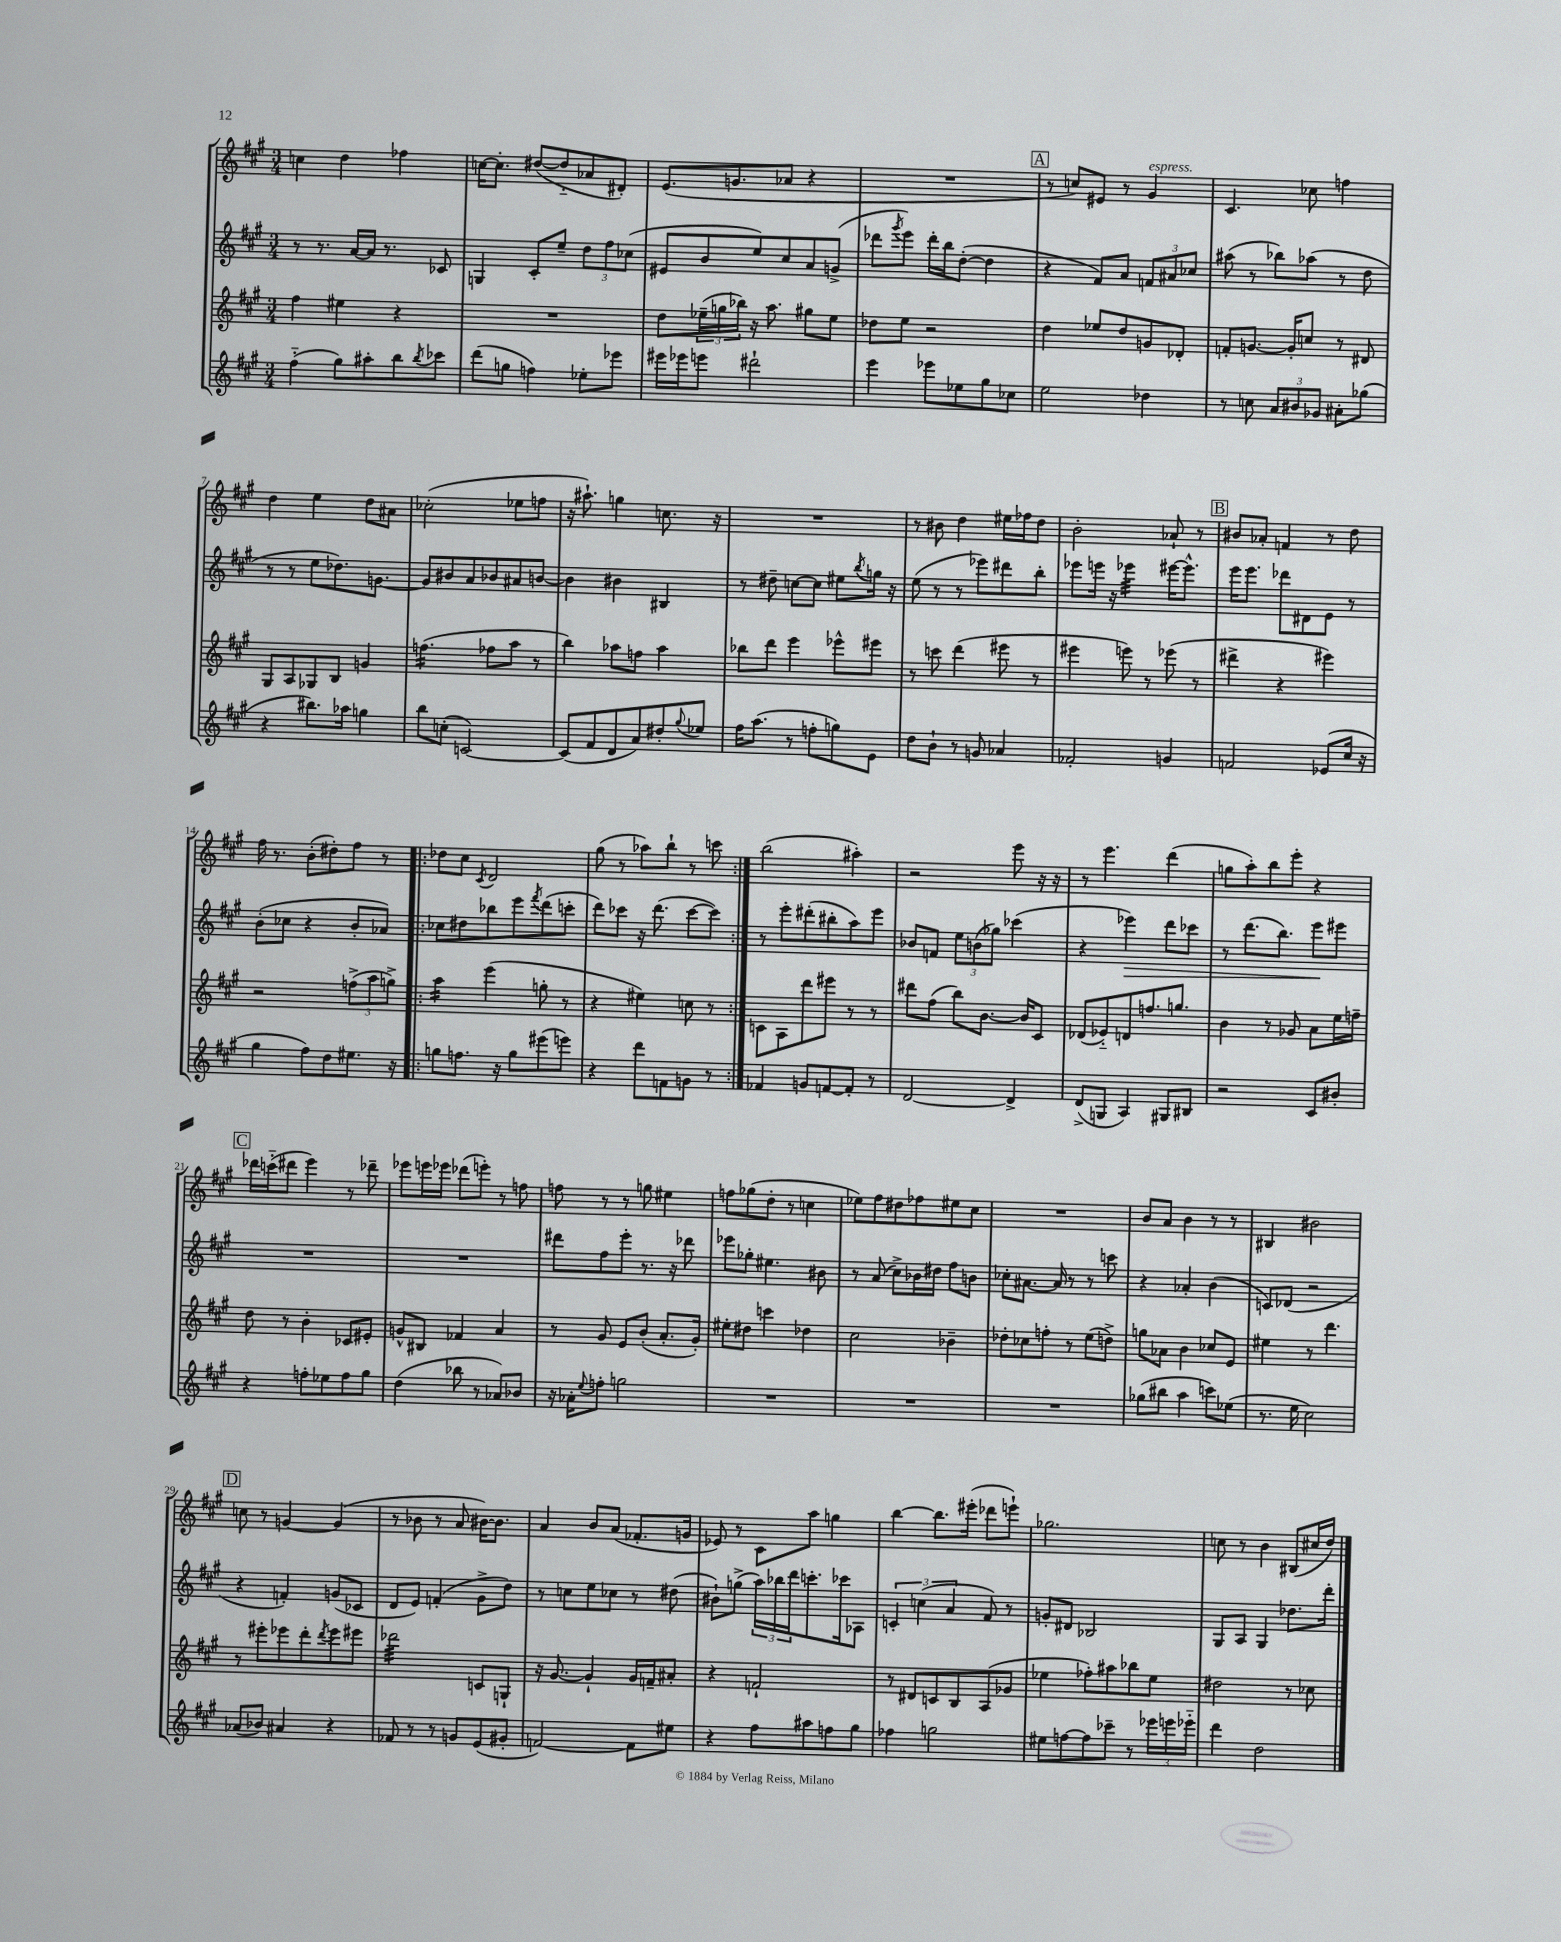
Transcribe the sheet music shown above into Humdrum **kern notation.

**kern	**kern	**kern	**kern
*staff4	*staff3	*staff2	*staff1
*clefG2	*clefG2	*clefG2	*clefG2
*k[f#c#g#]	*k[f#c#g#]	*k[f#c#g#]	*k[f#c#g#]
*M3/4	*M3/4	*M3/4	*M3/4
(4ff#'~	4ff#	8r	4cc
.	.	8.r	.
8gg#)	4ee#	.	4dd
.	.	[16a	.
8aa#'	.	16a]	.
.	.	8.r	.
8bb	4r	.	4ff-
8qbb	.	.	.
8ccc-	.	8c-	.
=	=	=	=
(8ddd	2.r	4G	[16cc
.	.	.	8.cc']
8gg	.	.	.
4ff)	.	8c#'	([8dd#
.	.	8ee~	8dd#'~]
8ee-'	.	12dd	8a-
.	.	12ff#	.
8eee-	.	.	8d#')
.	.	(12cc-	.
=	=	=	=
16eee#	8dd	8e#	(8.e
16eee-	.	.	.
8eee	(24ee-~	8b	.
.	24gg	.	.
.	.	.	8.g
.	24bb-)	.	.
2ddd#`	16r	8ee)	.
.	8.aa	.	.
.	.	8cc#	8a-
.	8gg#	8a	4r
.	8ee-	(8g^	.
=	=	=	=
4eee	8dd-	8ddd-	2.r
.	.	8qggg#	.
.	8ee	8eee)	.
8eee-	2r	16ddd-'	.
.	.	16bb	.
8ee-	.	([8dd'	.
8gg#	.	4dd]	.
8cc-	.	.	.
=	=	=	=
2ee	4dd	4r	8r
.	.	.	8cc)
.	8ee-	8f#)	8e#
.	8dd	8a	8r
4dd-	8g	12f	4g#
.	.	12a#	.
.	8d-'	.	.
.	.	12cc-	.
=	=	=	=
8r	8f'	(8aa#	4.c#
8cc	[8.g	8r	.
12a	.	8bb-)	.
.	16g']	.	.
12b#	.	.	.
.	8cc	(8aa-	8cc-
12g-	.	.	.
8a#'	8r	8r	4ff
(8gg-	8d#	8dd	.
=	=	=	=
4r	8G#	8r	4dd
.	8A	8r	.
8.bb#)	8G-	8ee	4ee
.	8B	8.dd-)	.
16aa-	.	.	.
4gg	4g	.	8dd
.	.	[8.g	.
.	.	.	8a#
=	=	=	=
8bb	(4.ff	8g]	(2cc-'
(8cc'	.	8b#	.
[2c)	.	8a	.
.	8ff-	8b-	.
.	8aa	8a#	8ee-
.	8r	[8b	8ff
=	=	=	=
(8c]	4bb)	4b]	16r
.	.	.	8.aa#`)
8f#	.	.	.
8d	8aa-	4b#	4gg
8a)	8ff	.	.
8dd#'	4aa-	4B#	8.cc
8qqgg#	.	.	.
8ee-	.	.	.
.	.	.	16r
=	=	=	=
16ff#	8bb-	8r	2.r
(8.aa	.	.	.
.	8ddd	8dd#~	.
8r	4eee	[8cc	.
8ff'	.	8cc]	.
8gg)	8eee-^^	8ee#	.
.	.	8qbb	.
8e	8eee#	16gg	.
.	.	16r	.
=	=	=	=
8dd	8r	(8ee	8r
8b`	8ccc	8r	8b#
8r	(4ddd	8r	4dd
8g	.	8eee-)	.
4a-	8eee#	8ddd#	16ee#
.	.	.	16ff-
.	8r	8bb'	8dd
=	=	=	=
2f-'	4eee#	8eee-	2b'
.	.	16eee	.
.	.	16r	.
.	8eee)	4eee-	.
.	8r	.	.
4g	(8eee-	[16eee#	8a-`
.	.	8.eee#^^]	.
.	8r	.	8r
=	=	=	=
2f	4ddd#^	16eee	8b#
.	.	8.eee	.
.	.	.	8a-'
.	4r	8ddd-	4f
.	.	8d#	.
(8e-	4eee#)	8e	8r
16cc#	.	8r	8dd
16r	.	.	.
=	=	=	=
4gg#	2r	(8b'	16ff#
.	.	.	8.r
.	.	8cc-	.
8ff#)	.	4r	(8b'
8dd	.	.	8dd#')
8.ee#	(12ff^	8b'	8ff#
.	12aa	.	.
.	.	8a-)	8r
.	12gg^)	.	.
16r	.	.	.
=!|:	=!|:	=!|:	=!|:
8gg	4aa	8cc-	8dd-
8.ff	.	8dd#	8cc#
.	.	.	8qc#
.	(4eee	8bb-	2d
16r	.	.	.
8gg	.	8eee	.
.	.	8qfff#	.
(8eee#	8gg'	(8ddd	.
8eee)	8r	8ccc'	.
=	=	=	=
4r	4r	8ddd)	(8gg#
.	.	8ccc-	8r
8ddd	4ee#)	16r	8aa-)
.	.	(8.ddd	.
8f	.	.	8bb`
8g	8cc	[8ccc-	8r
8r	8r	8ccc-])	8ccc
=:|!	=:|!	=:|!	=:|!
4f-	8c	8r	(2bb
.	8A	8eee'	.
8g	8ddd	(8ddd#'	.
[8f	8eee#	8bb#'	.
8f']	8r	8aa)	4aa#')
8r	8r	8eee	.
=	=	=	=
[2d	8ddd#	8b-	2r
.	(8ff#	8f	.
.	8bb)	12ee	.
.	.	(12b	.
.	[8.b	.	.
.	.	12gg-)	.
4d^]	.	(4ccc-	8eee
.	16b]	.	.
.	8c#	.	16r
.	.	.	16r
=	=	=	=
(8d^	(8d-	4r	8r
8G	8e-'~)	.	4.eee
4A)	8d	4eee-)	.
.	8.ff	.	.
8G#	.	8ddd	(4ddd
.	8.gg	.	.
8B#	.	8ccc-	.
=	=	=	=
2r	4b	8r	8gg
.	.	(8.ddd	8aa')
.	8r	.	8bb
.	.	8.bb)	.
.	8g-	.	8eee'
8c#	8a	8eee	4r
8b#'	16ee	8eee#	.
.	16ff~	.	.
=	=	=	=
4r	8dd	2.r	16ddd-
.	.	.	(16ccc'~
.	8r	.	8ddd#
8ff'	4b'	.	4eee)
8ee-	.	.	.
8ff	8c-	.	8r
8gg#	8e#'	.	8ddd-~
=	=	=	=
(4dd	8g^^	2.r	8eee-
.	8B#	.	16eee
.	.	.	16eee-
8bb-	4f-	.	(8ddd-
8r	.	.	8eee')
8a-)	4a	.	8r
8b-	.	.	8ff
=	=	=	=
16r	8r	8ddd#	8ff
16a-'	.	.	.
8qqee	.	.	.
8ff'	8g#	8ff#	8r
2gg	8e	8eee'	8r
.	(8b'	8.r	8gg
.	8.a'	.	4ee#
.	.	16r	.
.	.	8ddd-	.
.	16g#')	.	.
=	=	=	=
2.r	8ee#'	8eee-	8ff
.	8dd#	8gg-'	(8gg-
.	4ccc	4.ee#	8dd'
.	.	.	8r
.	4dd-	.	4cc
.	.	8b#	.
=	=	=	=
2.r	2cc#	8r	8ee-)
.	.	(8a	8ff#
.	.	8cc#^)	8dd#
.	.	16b-	8ff-
.	.	16dd#	.
.	4b-~	8ff#	8ee#
.	.	8b	8cc#
=	=	=	=
2.r	8dd-'	8cc-'	2.r
.	8cc-	[8.a#	.
.	8ff'	.	.
.	.	16a#]	.
.	8r	8r	.
.	(8ee	8r	.
.	8dd^)	8ccc	.
=	=	=	=
(8gg-	8gg	4r	8b
8bb#	8a-	.	8a
4aa	4b	4a-'	4b
8ccc)	8cc-	(4b	8r
(8ee-	8e	.	8r
=	=	=	=
8.r	4ee#	8c)	4B#
.	.	(8d-	.
16ee	.	.	.
2cc#)	8r	2r	2b#
.	4.ddd	.	.
=	=	=	=
(8a-	8r	4r	8cc
8b-)	8eee#'	.	8r
4a#	8eee-	4f')	[4g
.	8ddd'	.	.
.	8qddd	.	.
4r	8eee-	(8g	(4g]
.	8eee#	8c-	.
=	=	=	=
8f-	2ddd-	8d	8r
8r	.	8e)	8b-
8r	.	(4f'	8r
8g	.	.	8a
(8e	8c	8g#^	[16b#)
.	.	.	8.b#]
8g#'	8G`	8dd)	.
=	=	=	=
[2f)	16r	8r	4a
.	[8.g#	.	.
.	.	8cc	.
.	4g#`]	8ee	8b
.	.	8cc-	(8a
8f]	16g#	8r	8.f-'
.	16f~	.	.
8ee#	8a#'	(8dd#	.
.	.	.	16g
=	=	=	=
4r	4r	8b#`)	8e-)
.	.	(8gg^	8r
8ff#	2f`	24aa)	8c#
.	.	24bb-	.
.	.	24ddd	.
8aa#	.	8.ccc'	8aa
8ff	.	.	4gg
.	.	16ccc-	.
8gg#	.	8A-	.
=	=	=	=
4ff-	8r	6c'	[4bb
.	8d#	.	.
.	.	(6cc	.
2gg	8c	.	8.bb]
.	.	6a	.
.	8B	.	.
.	.	.	(16eee#'
.	(8A	8f#)	8ddd-
.	8g-	8r	8eee`)
=	=	=	=
8ee#	4ee-	8g'	2.gg-
[8ff	.	8d#	.
8ff]	8ff-')	2B-	.
8ccc-~	8aa#	.	.
8r	8bb-	.	.
24eee-	8ee-	.	.
24eee	.	.	.
24eee-'~	.	.	.
=	=	=	=
4ddd	2dd#	8G#	8cc
.	.	8A	8r
2dd	.	4G#	4b
.	8r	8.dd-	(8B#
.	8cc-	.	16cc#
.	.	16ddd'	16dd)
==	==	==	==
*-	*-	*-	*-
